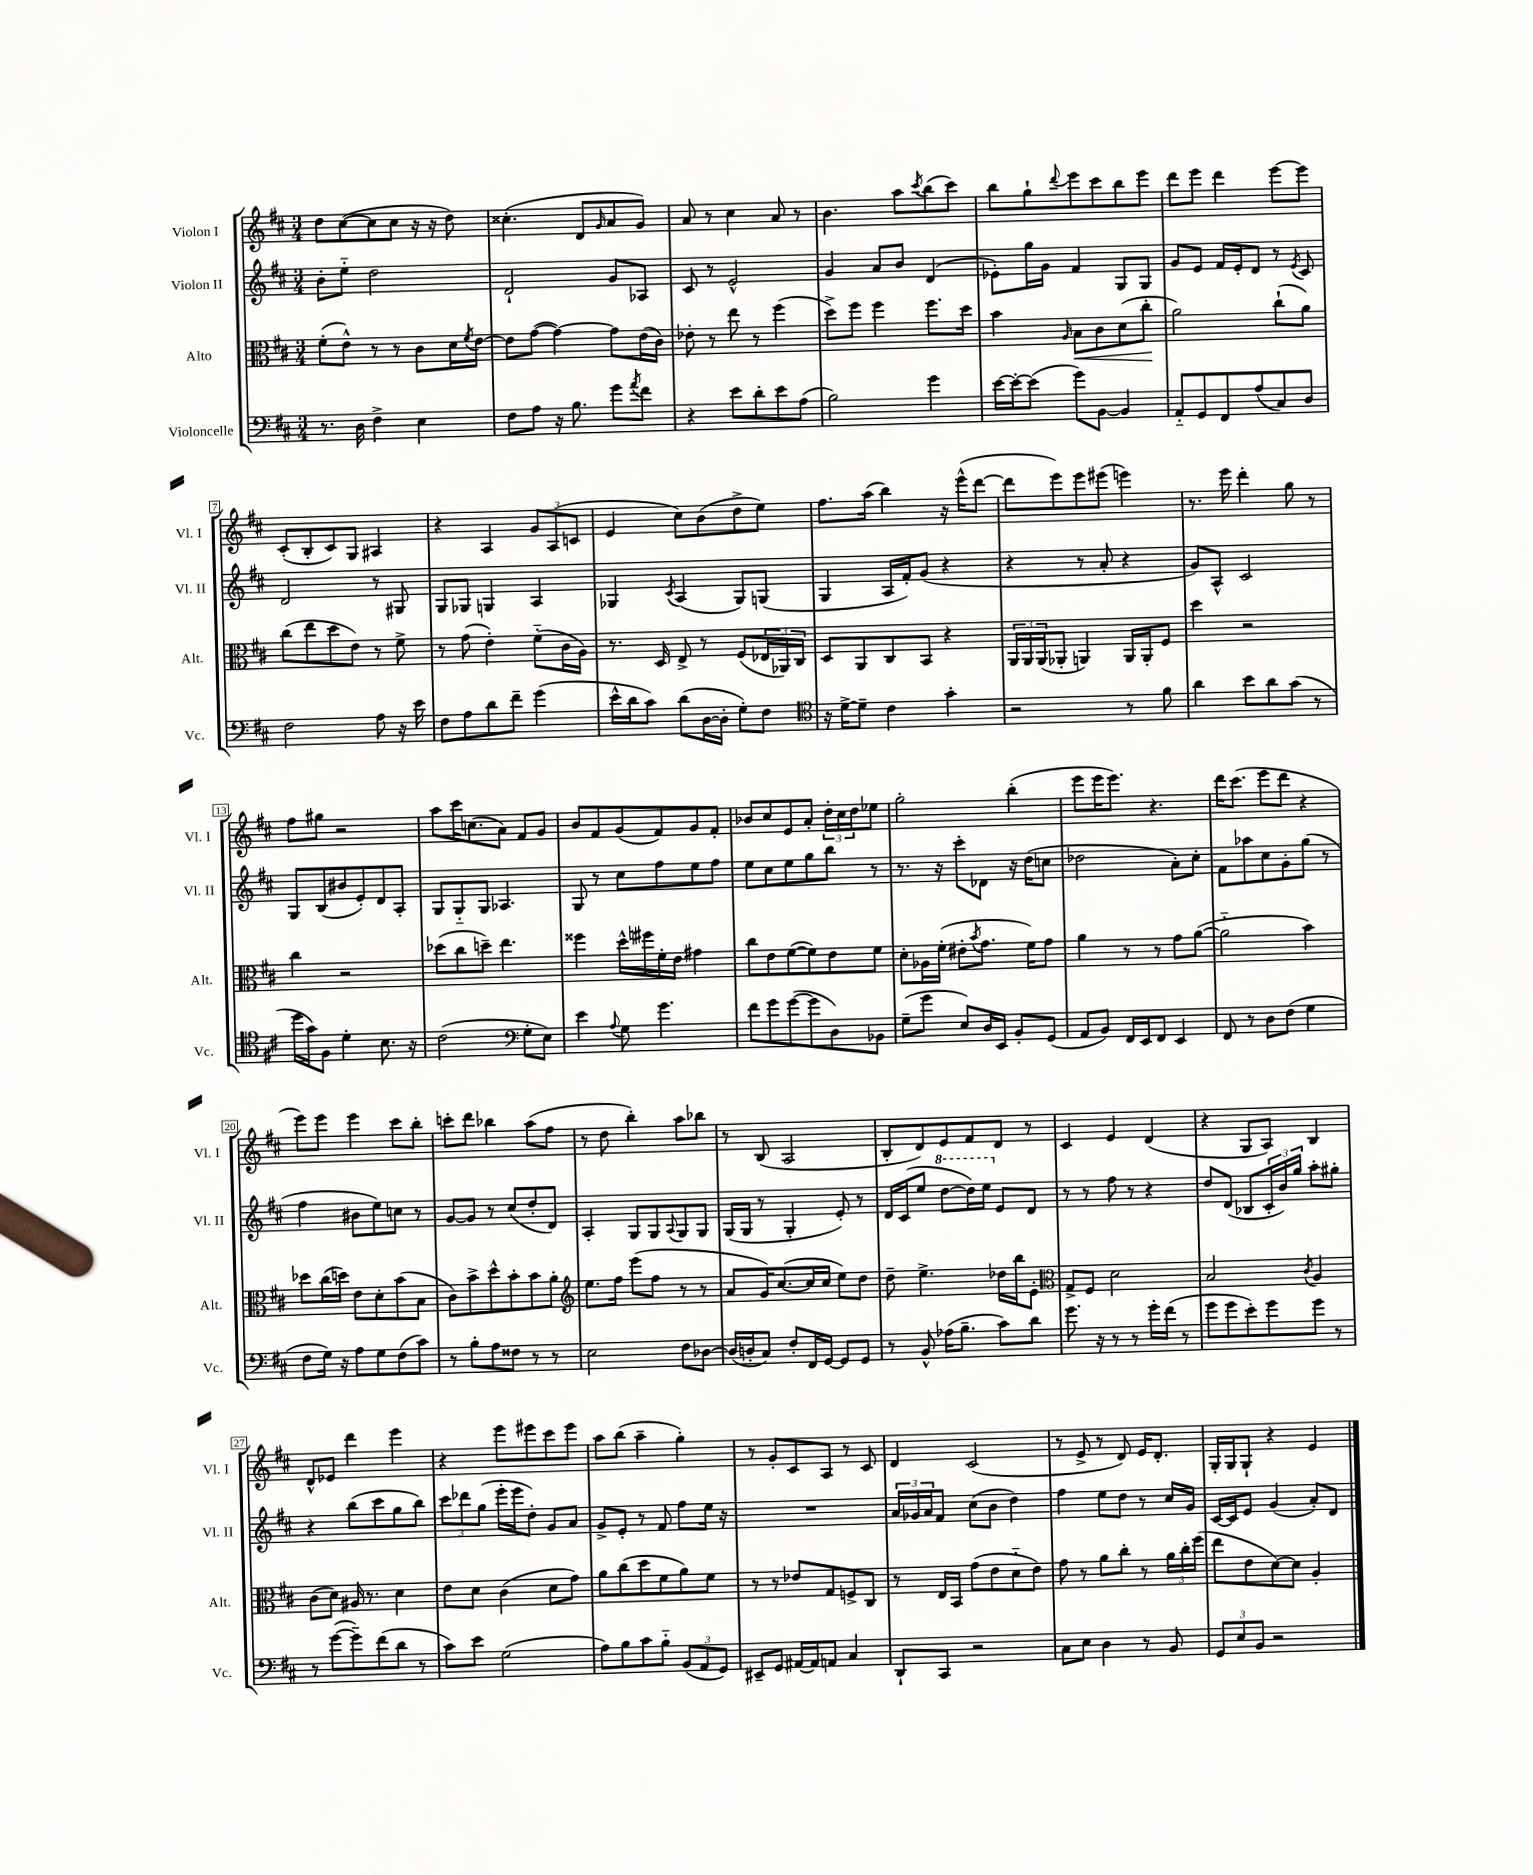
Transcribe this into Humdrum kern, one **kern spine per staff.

**kern	**kern	**kern	**kern
*staff4	*staff3	*staff2	*staff1
*clefF4	*clefC3	*clefG2	*clefG2
*k[f#c#]	*k[f#c#]	*k[f#c#]	*k[f#c#]
*M3/4	*M3/4	*M3/4	*M3/4
8.r	(8f#'\L	8b'\L	8dd\L
.	8e^^\J)	8ee'~\J	([8cc#\
16D\	.	.	.
4F#^\	8r	2dd\	8cc#\]
.	8r	.	8cc#\J
4E\	8c#\L	.	16r
.	.	.	16r
.	16d\L	.	8dd\)
.	8qf#/	.	.
.	[16e\JJ	.	.
=	=	=	=
8F#\L	8e\]L	2d`/	(4.cc##'\
8A\J	([8g\J	.	.
16r	4g\_)	.	.
8.B\	.	.	.
.	.	.	8d/L
.	.	.	16qqg/
8g\L	8g\]L	8g/L	8a/
8qa/	.	.	.
8f#\J	(16e\L	8A-/J	8g/J)
.	16c#\JJ)	.	.
=	=	=	=
4r	8e-'\	8c#/	8a/
.	8r	8r	8r
8e\L	8ee\	2e^^/	4cc#\
8d'\	8r	.	.
8e\	(4ff#\	.	8a/
(8A\J	.	.	8r
=	=	=	=
2B\)	8dd^\L)	4g/	4.b\
.	8ff#\J	.	.
.	4ff#\	8a/L	.
.	.	8b/J	8aa\L
.	.	.	8qccc#/
4g\	8.ff#\L	(4d/	(8bb\
.	.	.	8ccc#\J)
.	16dd\Jk	.	.
=	=	=	=
[16e\LL	4b\	8e-'\L)	8bb\L
16e'\_J	.	.	.
(8e\]J	.	16gg\L	8gg`\
.	.	16g\JJ	.
.	16qqA/	.	8qqddd/
8g\L)	8B\L	4f#/	8eee\
[8BB\J	8c#\	.	8ccc#\
4BB/]	(8d\	8G/L	8bb\
.	8cc#'\J	8G/J	8eee\J
=	=	=	=
8AA'~/L	2a\)	8g/L	8ddd\L
8GG/	.	8e/J	8eee\J
8FF#/	.	16f#/LL	4ddd\
.	.	16e'/J	.
(8A/	.	8d/J	.
8C#/)	(8cc#`\L	8r	[8eee\L
.	.	8qe/	.
8D/J	8a\J)	8c#/	8eee\]J
=	=	=	=
2F#\	(8cc#\L	2d/	(8c#'/L
.	8ee\	.	8B'/
.	8dd\	.	8c#/)
.	8e\J)	.	8G/J
8A\	8r	8r	4A#/
16r	8f#^\	8G#/	.
16e\	.	.	.
=	=	=	=
8F#\L	8r	8G/L	4r
8A\	(8g\	8G-/J	.
8d\	4e'\)	4G/	4A/
8f#~\J	.	.	.
(4g\	(8f#'~\L	4A/	12g/L
.	.	.	(12A/
.	16c#\L	.	.
.	.	.	12c/J
.	16A\JJ)	.	.
=	=	=	=
16e^^\LL	8.r	4G-/	4e/
16d\J	.	.	.
8c#\J)	.	.	.
.	16D/	.	.
.	.	8qc#/	.
(8d\L	8E^/	(4A/	8cc#\L)
[16D\L	8r	.	(8b\
16D'\]JJ	.	.	.
8G'\L)	(8F#/L	8G-/L)	8dd^\
8F#\J	24E-/L	(8G/J	8ee\J)
.	24AA-/)	.	.
.	24C#/JJ	.	.
=	=	=	=
*clefC4	*	*	*
16r	8D/L	4G/	8.ff#\L
[16d^\LK	.	.	.
8d~\]J	8AA/	.	.
.	.	.	(16aa\Jk
4c#\	8C#/	16A/LL	4bb\)
.	.	16f#'/J)	.
.	8BB/J	(8g/J	.
4g'\	4r	4r	16r
.	.	.	(16eee^^\LK
.	.	.	[8ddd\J
=	=	=	=
2r	24AA/LL	4r	8ddd\]L
.	24AA/	.	.
.	(24AA/J	.	.
.	8AA-'/J	.	8eee\)
.	4AA/)	8r	8eee\
.	.	8a'/	(8eee#\J
8r	16AA/LL	4r	4eee\)
.	16AA'/J	.	.
8f#\	8F#/J	.	.
=	=	=	=
4a\	4dd\	8g/L)	8.r
.	.	8A^^/J	.
.	.	.	16eee\
8b\L	2r	2c#/	4ddd'\
8a\	.	.	.
(8g\J	.	.	8gg\
8r	.	.	8r
=	=	=	=
16dd\LL	4cc#\	8G/L	8ff#\L
16g\J)	.	.	.
8F#\J	.	(8B/	8gg#\J
4d'\	2r	8b#/	2r
.	.	8e'/)	.
8.B\	.	8d/	.
.	.	8A'/J	.
16r	.	.	.
=	=	=	=
(2c#\	(8dd-\L	8G/L	8aa\L
.	8cc#\	8G'~/	16ccc#\K
.	.	.	(8.cc\
.	8dd~\J)	8G/J	.
.	4.ee\	4.A-/	8a\J)
*clefF4	*	*	*
8G'\L	.	.	8f#/L
8E\J)	.	.	8g/J
=	=	=	=
4e\	4ff##\	8G/	8b/L
.	.	8r	8f#/
8qqA/	.	.	.
8G\	16dd^^\LL	8cc#\L	(8g/
.	16ff#\	.	.
4.g\	16f#'\	8ff#\	8f#/)
.	16e\JJ	.	.
.	4g#\	8ee\	8g/
.	.	8ff#\J	8f#'/J
=	=	=	=
8f#\L	8cc#\L	8ee\L	8b-/L
8g\	8e\	8cc#\	8cc#/
([8g\	([8f#\	8ee\	8e/
8g\]	8f#\])	8gg\	8a'/J
8D\)	8e\	8bb\J	24dd'\LL
.	.	.	24cc#\
.	.	.	24dd\J
8BB-\J	8f#\J	8r	8ee-\J
=	=	=	=
(8G~\L	8d'\L	8.r	2gg'\
8g\J	16A-\L	.	.
.	(16f#'\JJ	16r	.
8E/L)	8e#'\L	8ccc#'\L	.
.	8qb/	.	.
16D/L	8.g\J	8d-\J	.
16EE/JJ	.	.	.
8BB'/L	.	16r	(4bb'\
.	16f#\LK)	(16dd\LK	.
(8GG/J	8g\J	8cc\J	.
=	=	=	=
8AA/L	4a\	2dd-\	8eee\L
8BB/J)	.	.	16eee\K
.	.	.	8.eee\J)
16FF#/LL	8r	.	.
16EE/J	.	.	.
8FF#/J	8r	.	4.r
4EE/	8g\L	8a'\L)	.
.	([8a\J	8cc#'\J	.
=	=	=	=
8FF#/	2a'~\]	8f#\L	16ddd\LK
.	.	.	(8.ccc#\J
8r	.	8aa-\	.
8D\L	.	8cc#\	8eee\L
(8F#\J	.	8g'\	8ddd\J
4G\	4b\)	(8gg\J	4r
.	.	8r	.
=	=	=	=
8F#\L	8dd-\L	4ff#\	8eee\L)
16G\Jk)	(16cc#\L	.	8eee\J
16r	16dd\JJ)	.	.
8A\L	8e\L	8b#\L	4eee\
8G\	8d'\	8ee\)	.
(8F#\	(8b\	8cc\J	8ccc#\L
8c#\J)	8B\J	8r	8bb'\J
=	=	=	=
8r	8c#\L)	[8g/L	8ccc'\L
8B'\L	8b^\	8g/]J	8ddd\J
8A\	8dd^^\	8r	4bb-\
8F##\J	8b'\	(8cc#/L	.
8r	8b\	8dd'/	(8aa\L
8r	8a'\J	8d/J)	8ff#\J
=	=	=	=
*	*clefG2	*	*
2E\	8.ee\L	4A'/	8r
.	.	.	8dd\
.	16ff#\Jk	.	.
.	(8eee\L	8G/L	4bb'\)
.	8ff#\J	8G/	.
.	.	8qqA/	.
8F#\L	8r	8G/	8aa\L
[8D-\J	8r	8G/J	8bb-\J
=	=	=	=
(16D-/]LL	8a/L	(16G/LL	8r
16D'/J	.	16G/JJ	.
8C#/J)	16g/K)	8r	(8B/
.	([8.cc#/	.	.
8F#'/L	.	4G'/	2A/
16FF#/L	16cc#/]L	.	.
[16GG/JJ	16cc#/JJ	.	.
8GG/]L	8ee\L)	8e'/)	.
8GG/J	8dd\J	8r	.
=	=	=	=
8r	8dd~\	16d/LL	8B'/L
.	.	(16c#/J	.
8BB^^/	4.ee^\	8ee/J	8d/)
(16A-\LK	.	[8ddd\L	8e/
8.B~\J	.	.	.
.	.	16ddd\]L)	8f#/
.	.	16eee\JJ	.
8c#\L)	16dd-\LL	8e/L	8d/J
.	16bb\J	.	.
8d\J	8e'\J	8d/J	8r
=	=	=	=
*	*clefC3	*	*
8.g\	8G^/L	8r	4c#/
.	8F#/J	8r	.
16r	.	.	.
8r	2d\	8ff#\	4e/
8r	.	8r	.
16g'\LL	.	4r	(4d/
(16f#\JJ	.	.	.
8r	.	.	.
=	=	=	=
8g\L	2B/	8dd/L	4r
8g\	.	(8d/J	.
8e'\)	.	8B-/L	8G/L
8g\	.	24c#'/L	8A/J)
.	.	24b/)	.
.	.	24gg/JJ	.
.	8qc#/	.	.
8g\J	4A/	8aa'\L	4B/
8r	.	8gg#'\J	.
=	=	=	=
8r	(8c#\L	4r	8d^^/L
([8g\L	8d\J)	.	8e-/J
8g~\])	16A#/	(8bb\L	4ddd\
.	8.r	.	.
(8f#\	.	8ccc#\	.
8d\J	4d\	8gg\	4eee\
8r	.	8bb\J)	.
=	=	=	=
8c#\L)	8e\L	12ccc#\L	4r
.	.	12ddd-\	.
8e\J	8d\J	.	.
.	.	(12gg\J	.
(2G\	(4c#\	16eee'\LL	8eee\L
.	.	16eee\J	.
.	.	8dd'\J)	8eee#\
.	8d\L	8g/L	8ccc#\
.	8g\J)	8a/J	8eee#\J
=	=	=	=
8A\L)	8a\L	8g^/L	8aa\L
8B\	(8cc#\	8e'/J	(8bb\J
8c#\	8dd\	8r	4aa~\
8B'~\J	8f#\	8f#/	.
(12BB/L	8a\)	8ff#\L	4gg'\)
12AA/	.	.	.
.	8f#\J	16ee\Jk	.
12GG/J)	.	.	.
.	.	16r	.
=	=	=	=
8EE#~/L	8r	2.r	8r
8GG/J	8r	.	8g'/L
[16AA#/LL	8e-/L	.	8c#/
16AA#/]J	.	.	.
8AA/J	8G/	.	8A/J
4C#/	8F^/	.	8r
.	8C#/J	.	8c#/
=	=	=	=
8DD`/L	8r	24a/LL	4d/
.	.	24g-/	.
.	.	24a/J	.
8CC#/J	16E/LL	8f#/J	.
.	16BB/JJ	.	.
2r	(8g\L	(8cc#\L	(2c#/
.	8e\	8b\J	.
.	8d'~\	4dd\)	.
.	8e\J)	.	.
=	=	=	=
8C#\L	8g\	4ff#\	8r
8E\J	8r	.	8e^/
4D\	8a\L	8ee\L	8r
.	8cc#'\J	8dd\J	8d/)
8r	8r	8r	16e/LK
.	.	.	8.d'/J
8BB/	24a\LL	16cc#/LL	.
.	24cc#'\	.	.
.	.	16g/JJ	.
.	(24ff#\JJ	.	.
=	=	=	=
12GG/L	8ee\L	[16c#/LL	16G'/LL
.	.	16c#/]J	16G/J
12E/	.	.	.
.	8e\	8e/J	8G`/J
12BB/J	.	.	.
2r	[8d\)	(4g/	4r
.	8d\]J	.	.
.	4A'/	8a'/L)	4e/
.	.	8d/J	.
==	==	==	==
*-	*-	*-	*-
